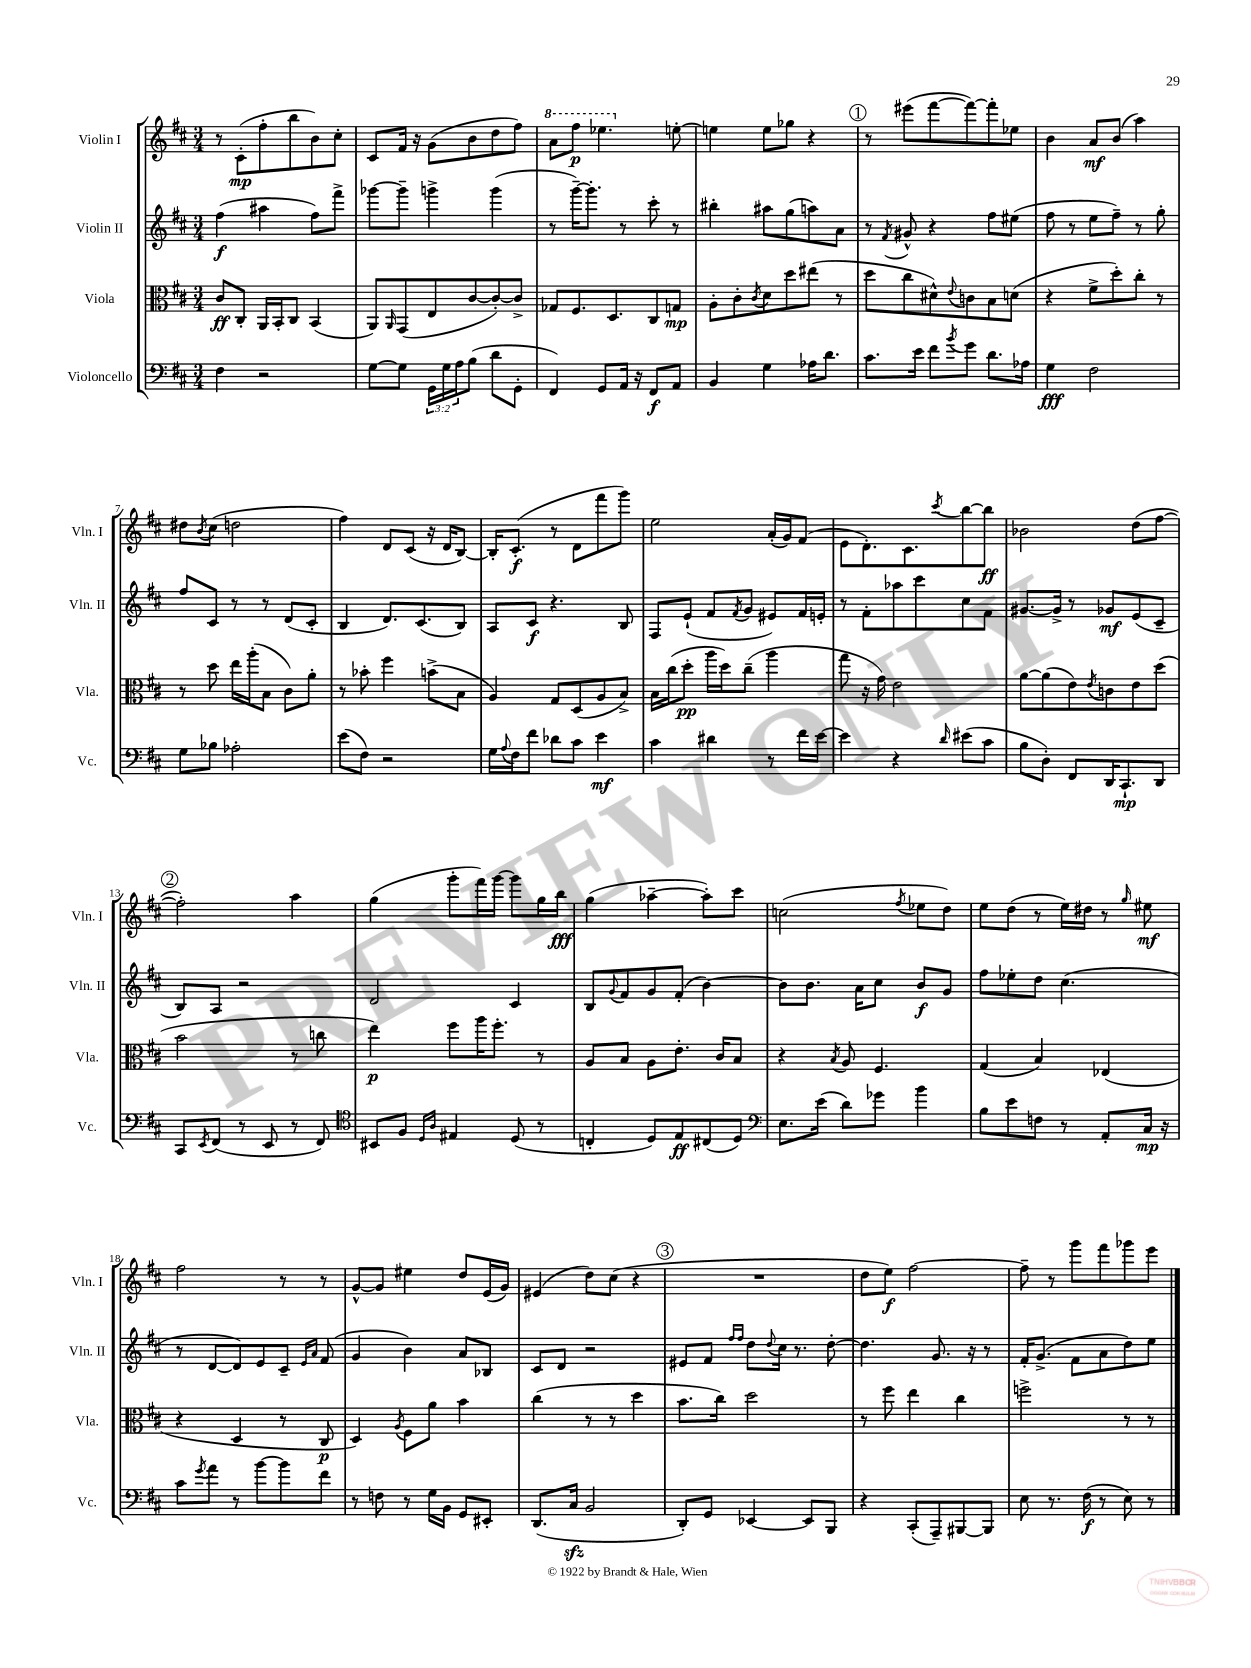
<<
\new StaffGroup <<
\new Staff = "s0" \with { instrumentName = "Violin I" shortInstrumentName = "Vln. I" } {
    \clef treble \key d \major \numericTimeSignature \time 3/4
    r8 cis'8-.\mp( fis''8-. b''8 b'8) cis''8-. |
    cis'8 fis'16 r16 g'8( b'8 d''8 fis''8) |
    \ottava #1 a''8 fis'''8\p ees'''4. \ottava #0 e''!8~-. |
    e''!4 e''8 ges''8 r4 |
    \mark \markup { \circle "1" } r8 eis'''8( fis'''8~ fis'''8~) fis'''8-. ees''8 |
    b'4 a'8\mf b'8( a''4) |
    dis''8 \acciaccatura { b'8 } cis''8( d''2 |
    fis''4) d'8 cis'8( r16 d'16 b8~) |
    b16-. cis'8.-.\f( r8 d'8 fis'''8 g'''8) |
    e''2 a'16-.( g'16) fis'8( |
    e'8 d'8.-.) cis'8. \acciaccatura { cis'''8 } b''8~ b''8\ff |
    bes'2 d''8( fis''8~ |
    \mark \markup { \circle "2" } fis''2-.) a''4 |
    g''4( g'''8-. fis'''16) g'''16~ g'''8 g''16 b''16\fff |
    g''4( aes''4~-- aes''8-.) cis'''8 |
    c''2( \acciaccatura { fis''8 } ees''8 d''8) |
    e''8 d''8( r8 e''16) dis''16 r8 \grace { g''16 } eis''8\mf |
    fis''2 r8 r8 |
    g'8~-^ g'8 eis''4 d''8 e'16( g'16) |
    eis'4( d''8) cis''8( r4 |
    \mark \markup { \circle "3" } R2. |
    d''8 e''8\f) fis''2~ |
    fis''8-- r8 g'''8 fis'''8 ges'''8 e'''8 \bar "|." |
}
\new Staff = "s1" \with { instrumentName = "Violin II" shortInstrumentName = "Vln. II" } {
    \clef treble \key d \major \numericTimeSignature \time 3/4
    fis''4\f( ais''4 fis''8) fis'''8-> |
    ges'''8~ ges'''8-- g'''4-> g'''4( |
    r8 g'''16~--) g'''8.-. r8 cis'''8-. r8 |
    bis''4-. ais''8 g''8( a''8) a'8 |
    \mark \markup { \circle "1" } r8 \acciaccatura { fis'8 } gis'8-^ r4 fis''8 eis''8( |
    fis''8 r8 e''8 fis''8--) r8 g''8-. |
    fis''8 cis'8 r8 r8 d'8( cis'8-. |
    b4 d'8.) cis'8.( b8) |
    a8 cis'8\f r4. b8 |
    fis8 e'8-!( fis'8 \acciaccatura { fis'8 } g'8 eis'8) fis'16 e'16-. |
    r8 fis'8-. aes''8 cis'''8 cis''8 fis'8 |
    gis'8.~ gis'16-> r8 ges'8\mf e'8( cis'8-- |
    \mark \markup { \circle "2" } b8) a8 r2 |
    d'2 cis'4 |
    b8 \appoggiatura { g'8 } fis'8 g'8 fis'8-.( b'4~) |
    b'8 b'8. a'16 cis''8 b'8\f g'8 |
    fis''8 ees''8-. d''8 cis''4.( |
    r8 d'8~ d'8) e'8 cis'8-- \grace { e'16 a'16 } fis'8( |
    g'4 b'4) a'8 bes8 |
    cis'8 d'8 r2 |
    \mark \markup { \circle "3" } eis'8 fis'8 \grace { fis''16 fis''16 } d''8 \appoggiatura { d''8 } cis''16 r8. d''8~-. |
    d''4. g'8. r16 r8 |
    fis'16-. g'8.->( fis'8 a'8 d''8) e''8 \bar "|." |
}
\new Staff = "s2" \with { instrumentName = "Viola" shortInstrumentName = "Vla." } {
    \clef alto \key d \major \numericTimeSignature \time 3/4
    cis'8\ff cis8-. a,16 b,16-. cis8 b,4( |
    a,8) \grace { a,16 } g,8( e8 cis'8~ cis'8~-.) cis'8-> |
    ges8 fis8. d8. cis8 g8\mp |
    a8-. cis'8-. \acciaccatura { cis'8 } d'8 d''8 eis''8( r8 |
    \mark \markup { \circle "1" } d''8 cis''8 dis'8-^) \appoggiatura { e'8 } c'8 b8 d'8( |
    r4 fis'8-> d''8-.) cis''8-. r8 |
    r8 d''8 e''16 a''16-.( b8 cis'8) a'8-. |
    r8 bes'8-. fis''4 b'8->( b8 |
    a4) g8 d8( a8 b8->) |
    b16 cis''16( d''8-.\pp a''16 d''16) cis''8--( a''4 |
    g''8 r16 g'16) e'2 |
    a'8~ a'8( e'8) \acciaccatura { e'8 } c'8 e'8 d''8( |
    \mark \markup { \circle "2" } b'2 r8 c''8 |
    e''4\p) fis''8 a''16 fis''8.-. r8 |
    a8 b8 a8 e'8.-. cis'16 b8 |
    r4 \acciaccatura { b8 } a8 fis4. |
    g4( b4) ees4( |
    r4 d4 r8 cis8\p |
    d4) \acciaccatura { a8 } fis8 a'8 b'4 |
    cis''4( r8 r8 d''4 |
    \mark \markup { \circle "3" } b'8. cis''16) d''2 |
    r8 fis''8 e''4 cis''4 |
    f''2-> r8 r8 \bar "|." |
}
\new Staff = "s3" \with { instrumentName = "Violoncello" shortInstrumentName = "Vc." } {
    \clef bass \key d \major \numericTimeSignature \time 3/4 \override Staff.TupletNumber.text = #tuplet-number::calc-fraction-text
    fis4 r2 |
    g8~ g8 \tuplet 3/2 { g,16 g16 a16 } b8( d'8 g,8-. |
    fis,4) g,8 a,16 r16 fis,8\f a,8 |
    b,4 g4 aes16 d'8. |
    \mark \markup { \circle "1" } cis'8. e'16 fis'8 \acciaccatura { b'8 } g'8 d'8. aes16 |
    g4\fff fis2 |
    g8 bes8 aes2-. |
    e'8( fis8) r2 |
    g16 \appoggiatura { a8 } fis16 fis'8 des'8 cis'8 e'4\mf |
    cis'4 dis'4 r8 fis'16 e'16~ |
    e'4 r4 \grace { d'16 } eis'8( cis'8 |
    b8 d8-.) fis,8 d,16 cis,8.-!\mp d,8 |
    \mark \markup { \circle "2" } cis,8 \acciaccatura { e,8 } fis,8( r8 e,8 r8 fis,8) |
    \clef tenor bis,8 fis8 \grace { d16 a16 } eis4 d8( r8 |
    c4-. d8) e8\ff cis8( d8) |
    \clef bass e8. e'16( d'8) ges'8 b'4 |
    b8 e'8 f8 r8 a,8-. cis16\mp r16 |
    cis'8 \acciaccatura { g'8 } a'8 r8 b'8~ b'8 fis'8 |
    r8 f8 r8 g16 b,16 g,8 eis,8-. |
    d,8.( cis16\sfz b,2 |
    \mark \markup { \circle "3" } d,8-.) g,8 ees,4~ ees,8 b,,8 |
    r4 cis,8-.( a,,8--) bis,,8~ bis,,8 |
    e8 r8. fis16\f( r8 e8) r8 \bar "|." |
}
>>
>>
